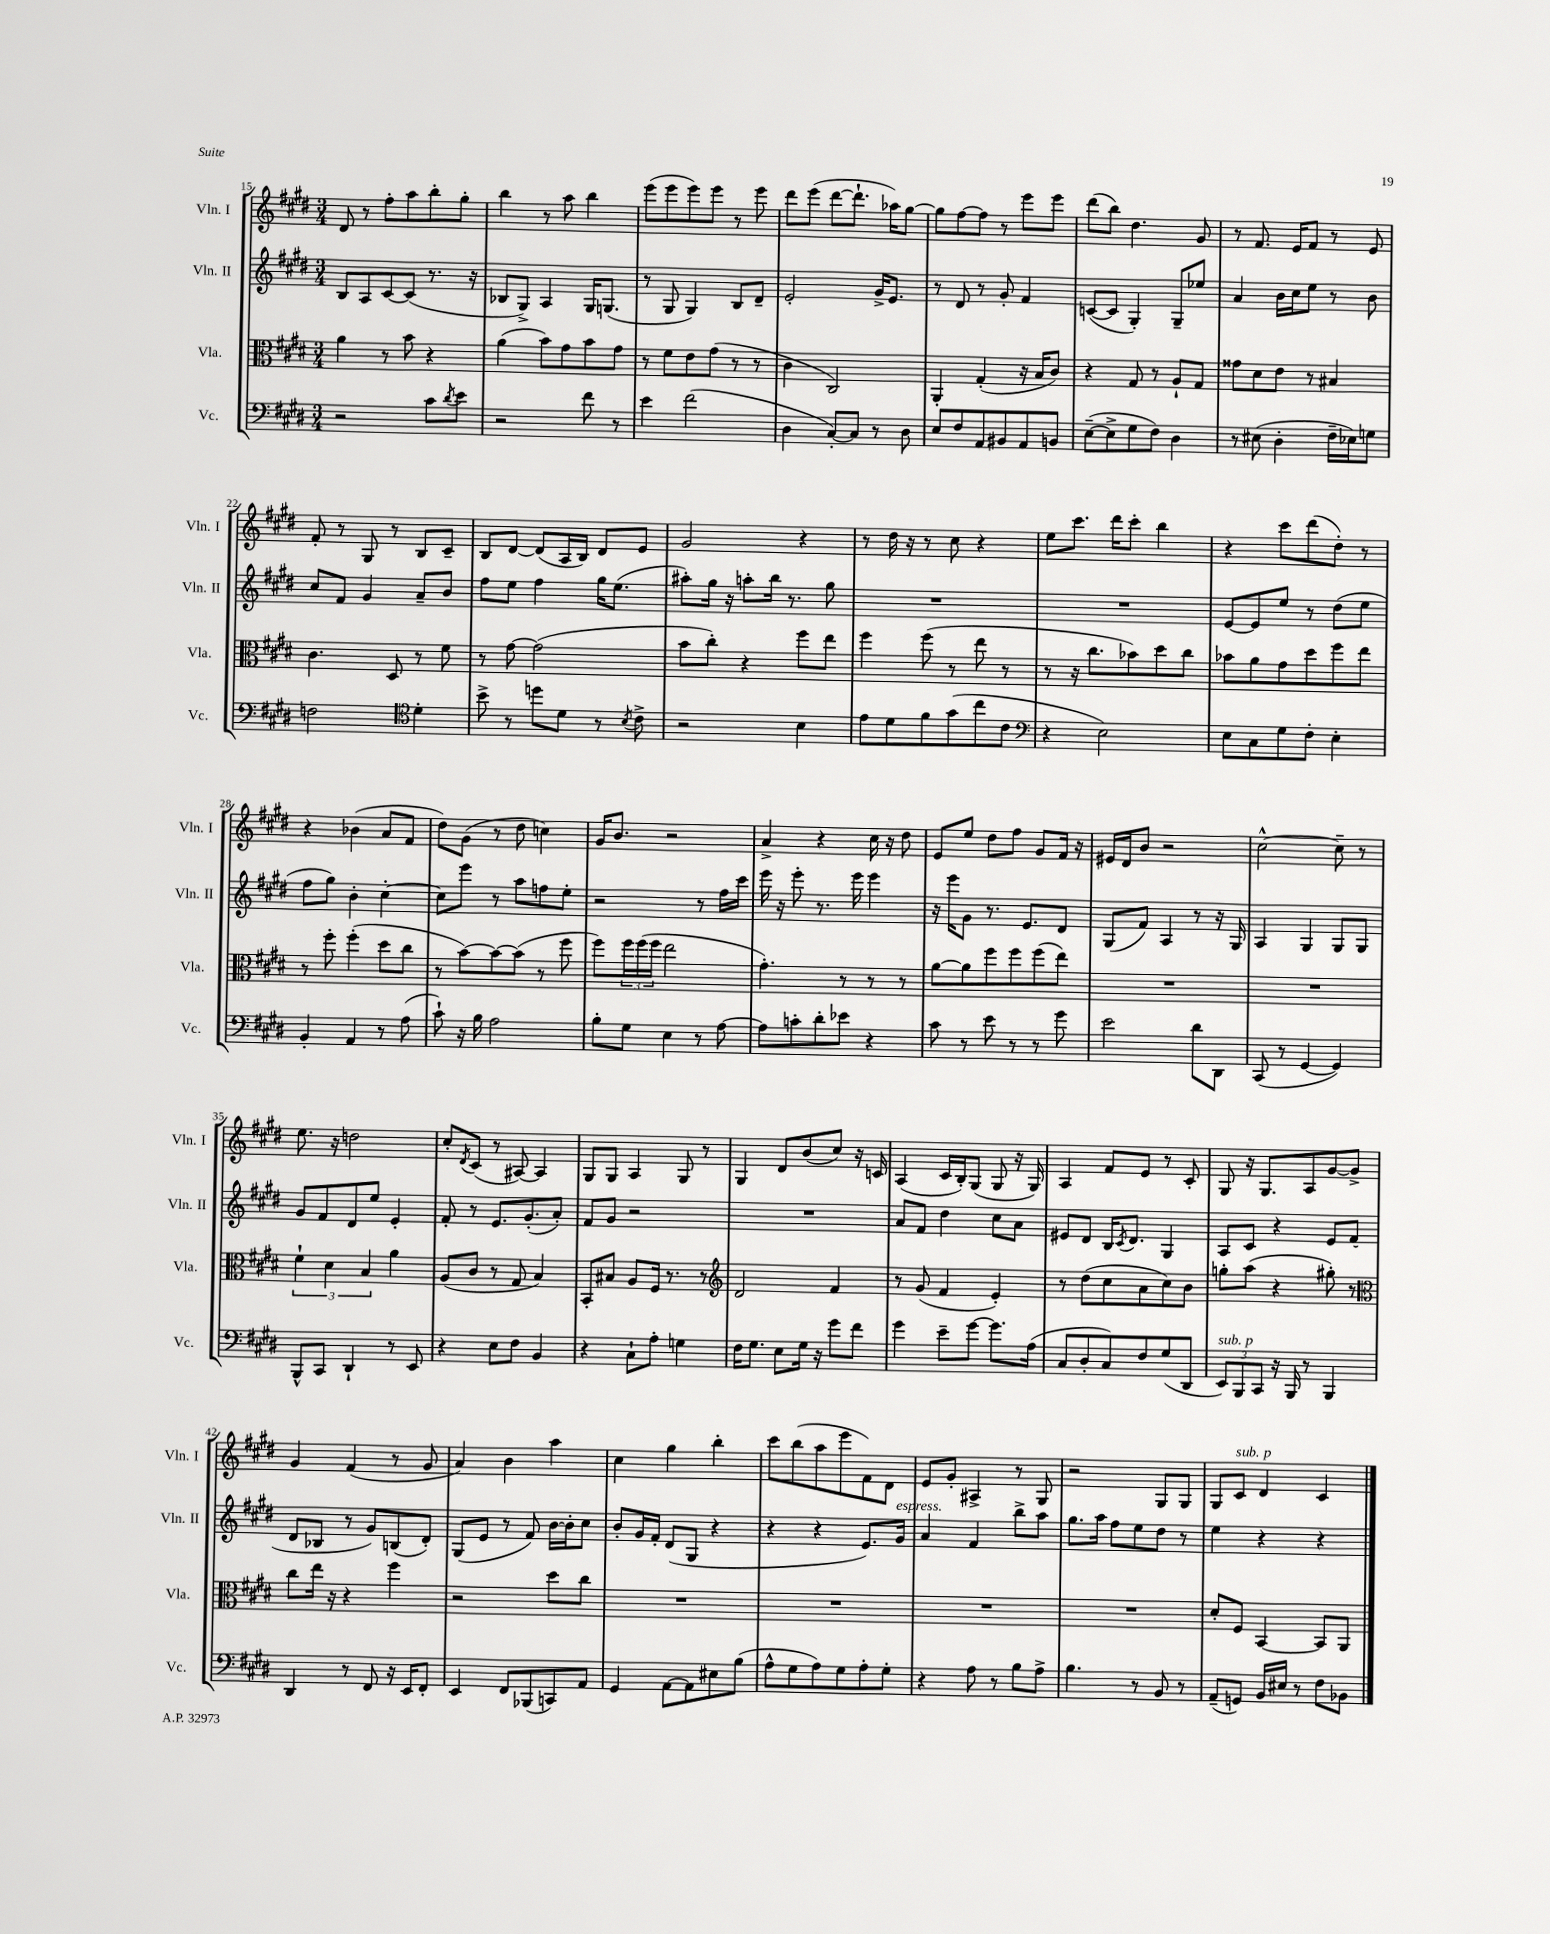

**kern	**kern	**kern	**kern
*staff4	*staff3	*staff2	*staff1
*clefF4	*clefC3	*clefG2	*clefG2
*k[f#c#g#d#]	*k[f#c#g#d#]	*k[f#c#g#d#]	*k[f#c#g#d#]
*M3/4	*M3/4	*M3/4	*M3/4
2r	4a	8B	8d#
.	.	8A	8r
.	8r	[8c#	8ff#'
.	8b	(8c#]	8aa
8c#	4r	8.r	8bb'
8qd#	.	.	.
8e	.	.	8gg#'
.	.	16r	.
=	=	=	=
2r	(4a	8B-	4bb
.	.	8G#^)	.
.	8b)	4A	8r
.	8g#	.	8aa
8f#	8b	16G#	4bb
.	.	(8.G	.
8r	8g#	.	.
=	=	=	=
4e	8r	8r	(8eee
.	8f#	8G#	8eee
(2f#	8e	4G#)	8eee)
.	(8g#	.	8eee
.	8r	8B	8r
.	8r	8d#~	8eee
=	=	=	=
4D#	4c#	2e'	8ddd#
.	.	.	(8eee
[8C#')	2C#)	.	[8ddd#
8C#]	.	.	8.ddd#`]
8r	.	16g#^	.
.	.	8.e	16aa-)
8D#	.	.	[8gg#
=	=	=	=
8E	4AA'	8r	8gg#]
8F#	.	8d#	[8ff#
8AA	(4G#'	8r	8ff#]
8BB#	.	8g#'	8r
8AA	16r	4f#	8eee
.	16B	.	.
8BB	8c#)	.	8eee
=	=	=	=
([8E~	4r	([8c	(8ddd#
8E^]	.	8c]	8bb)
8G#	8G#	4G#')	4.dd#
8F#)	8r	.	.
4D#	8A`	8G#~	.
.	8G#	8ee-	8g#
=	=	=	=
8r	8g##	4a	8r
(8E#	8d#	.	8.f#
4D#'	8e	16b	.
.	.	16cc#	16e
.	8r	8ee	8f#
16F#~	4B#	8r	8r
16E-)	.	.	.
8G	.	8b	8e
=	=	=	=
2F	4.c#	8cc#	8f#'
.	.	8f#	8r
.	.	4g#	8G#
.	8D#	.	8r
*clefC4	*	*	*
4d#'	8r	8a~	8B
.	8f#	8b	8c#~
=	=	=	=
8b^	8r	8ff#	8B
8r	[8g#	8ee	[8d#
8dd	(2g#]	4ff#	(8d#]
8d#	.	.	16A
.	.	.	16B)
8r	.	16gg#	8d#
.	.	(8.ee	.
8qB	.	.	.
8c#^	.	.	8e
=	=	=	=
2r	8b	8aa#')	2g#
.	8cc#')	16gg#	.
.	.	16r	.
.	4r	8aa'	.
.	.	16bb	.
.	.	8.r	.
4B	8ff#	.	4r
.	8ee	8gg#	.
=	=	=	=
8e	4ff#	2.r	8r
8d#	.	.	16dd#
.	.	.	16r
8f#	(8ff#	.	8r
(8g#	8r	.	8cc#
8cc#	8ee	.	4r
8c#	8r	.	.
=	=	=	=
*clefF4	*	*	*
4r	8r	2.r	8ee
.	16r	.	8.ccc#
.	8.cc#	.	.
2E)	.	.	.
.	.	.	16ddd#
.	8b-)	.	8ccc#'
.	8dd#	.	4bb
.	8cc#	.	.
=	=	=	=
8E	8b-	[8e	4r
8C#	8a	8e]	.
8G#	8g#	8ee	8ccc#
8F#'	8dd#	8r	(8ddd#
4E'	8ff#	(8dd#	8dd#')
.	8ee	8ee	8r
=	=	=	=
4BB'	8r	8ff#	4r
.	8ff#'	8gg#)	.
4AA	(4ff#'	4b'	(4b-
8r	8dd#	[4cc#'	8a
(8A	8cc#	.	8f#
=	=	=	=
8c#`)	8r	8cc#]	8dd#)
16r	[8b)	8eee	(8g#
16B	.	.	.
2A	8b_	8r	8r
.	(8b]	8aa	8dd#
.	8r	8ff	4cc)
.	8ff#	8ee'	.
=	=	=	=
8B'	8ff#)	2r	16g#
.	.	.	8.b
8G#	24ff#	.	.
.	(24ff#	.	.
.	24ff#	.	.
4E	2ee	.	2r
8r	.	8r	.
[8A	.	16ff#	.
.	.	16ccc#	.
=	=	=	=
8A]	4.g#')	16eee	4a^
.	.	16r	.
8c'	.	8eee'	.
8d#'	.	8.r	4r
8e-	8r	.	.
.	.	16eee	.
4r	8r	4eee	16cc#
.	.	.	16r
.	8r	.	8dd#
=	=	=	=
8c#	[8a	16r	8e
.	.	16eee	.
8r	8a]	8g#	8ee
8e	8ff#	8.r	8dd#
8r	8ff#	.	8ff#
.	.	8.e	.
8r	(8ff#	.	8g#
8g#	8ee)	8d#	16f#
.	.	.	16r
=	=	=	=
2e	2.r	(8G#	16e#
.	.	.	16d#
.	.	8f#)	8b
.	.	4A	2r
8d#	.	8r	.
8DD#	.	16r	.
.	.	16G#	.
=	=	=	=
(8CC#	2.r	4A	[2cc#^^
8r	.	.	.
[4GG#	.	4G#	.
4GG#])	.	8G#	8cc#~]
.	.	8G#	8r
=	=	=	=
8BBB^^	6f#`	8g#	8.ee
8CC#	.	8f#	.
.	6d#	.	.
.	.	.	16r
4DD#`	.	8d#	2dd
.	6B	.	.
.	.	8ee	.
8r	4a	4e'	.
8EE	.	.	.
=	=	=	=
4r	(8A	8f#'	8cc#'
.	.	.	8qd#
.	8c#	8r	(8c#
8E	8r	8.e	8r
8F#	8G#	.	[8A#)
.	.	(8.g#'	.
4BB	4B)	.	4A#]
.	.	8a')	.
=	=	=	=
4r	8BB'	8f#	8G#
.	8B#	8g#	8G#
8C#`	8A	2r	4A
8A'	16F#	.	.
.	8.r	.	.
4G	.	.	8G#
.	8r	.	8r
=	=	=	=
*	*clefG2	*	*
16F#	2d#	2.r	4G#
8.G#	.	.	.
8E	.	.	8d#
16G#	.	.	(8b
16r	.	.	.
8g#	4f#	.	8cc#)
8f#	.	.	16r
.	.	.	16c
=	=	=	=
4g#	8r	8a	(4A
.	(8g#	8f#	.
8e~	4f#	4dd#	16c#
.	.	.	16B')
[8g#	.	.	(8G#
8.g#]	4e')	8cc#	8G#
.	.	8a	16r
(16A	.	.	16G#)
=	=	=	=
8C#	8r	8e#	4A
8D#'	(8dd#	8d#	.
8C#)	8cc#	16B	8f#
.	.	8qc#	.
.	.	8.d#	.
8F#	8a	.	8e
(8G#	8cc#)	4G#	8r
8DD#	8b	.	8c#'
=	=	=	=
12EE)	8gg'	8A	8G#
12BBB	.	.	.
.	(8aa	8c#	16r
12CC#	.	.	.
.	.	.	8.G#
16r	4r	4r	.
16BBB	.	.	.
8r	.	.	8A
4BBB	8gg#')	8e	[8g#
.	8r	(8f#	8g#^]
=	=	=	=
*	*clefC3	*	*
4DD#	8cc#	8d#	4g#
.	16ee	8B-	.
.	16r	.	.
8r	4r	8r	(4f#
8FF#	.	8g#)	.
16r	4ff#	(8B	8r
16EE	.	.	.
8FF#'	.	8d#')	8g#
=	=	=	=
4EE	2r	(8G#	4a)
.	.	8e	.
8FF#	.	8r	4b
(8BBB-	.	8f#)	.
8CC)	8dd#	[16b	4aa
.	.	16b']	.
8AA	8cc#	8cc#	.
=	=	=	=
4GG#	2.r	8b'	4cc#
.	.	16g#	.
.	.	16f#'	.
[8AA	.	(8d#	4gg#
8AA]	.	8G#	.
8E#	.	4r	4bb'
(8B	.	.	.
=	=	=	=
8A^^	2.r	4r	8ccc#
8G#	.	.	(8bb
8A)	.	4r	8aa
8G#	.	.	8eee
8A'	.	8.e)	8f#)
8G#'	.	.	8d#
.	.	16g#	.
=	=	=	=
4r	2.r	4a	8e
.	.	.	8g#'
8A	.	4f#	4A#^
8r	.	.	.
8B	.	8bb^	8r
8A^	.	8aa	8G#
=	=	=	=
4.B	2.r	8.gg#	2r
.	.	16aa	.
.	.	8ff#	.
8r	.	8ee	.
8BB	.	8dd#	8G#
8r	.	8r	8G#
=	=	=	=
(8AA~	8d#'	4ee	8G#
8GG)	8F#	.	8c#
16BB	[4BB	4r	4d#
16E#	.	.	.
8r	.	.	.
8F#	8BB]	4r	4c#
8BB-	8AA	.	.
==	==	==	==
*-	*-	*-	*-
